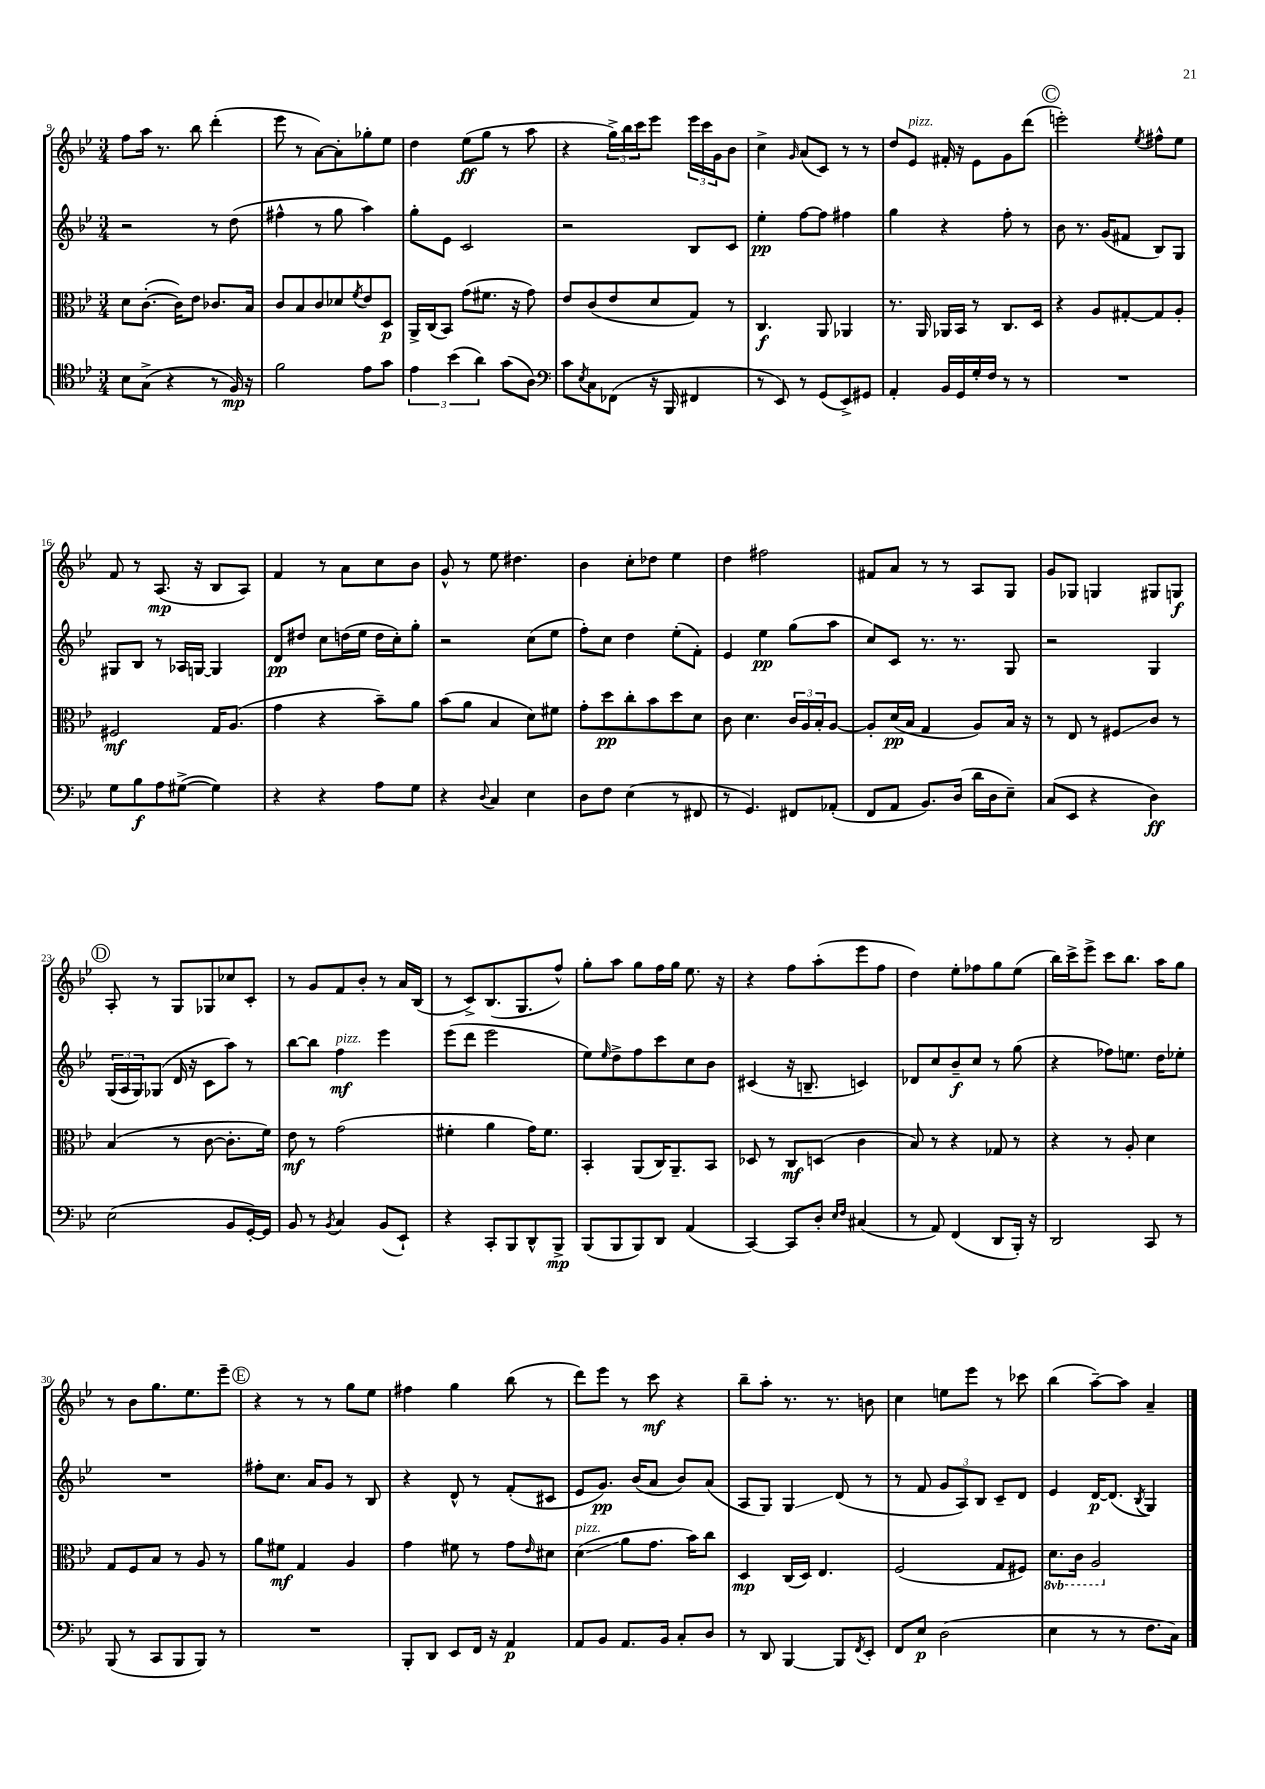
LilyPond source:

<<
\new StaffGroup <<
\new Staff = "s0" {
    \clef treble \key bes \major \numericTimeSignature \time 3/4
    f''8 a''16 r8. bes''8 d'''4-.( |
    ees'''8 r8 a'8~) a'8-. ges''8-. ees''8 |
    d''4 ees''8\ff( g''8 r8 a''8 |
    r4 \tuplet 3/2 { g''16->) bes''16 c'''16 } ees'''8 \tuplet 3/2 { ees'''16 c'''16 g'16 } bes'8 |
    c''4-> \grace { g'16 } a'8( c'8) r8 r8 |
    d''8 ees'8^\markup { \italic "pizz." } fis'16-. r16 ees'8 g'8 d'''8( |
    \mark \markup { \circle "C" } e'''2-.) \acciaccatura { ees''8 } fis''8-^ ees''8 |
    f'8 r8 a8.\mp( r16 bes8 a8) |
    f'4 r8 a'8 c''8 bes'8 |
    g'8-^ r8 ees''8 dis''4. |
    bes'4 c''8-. des''8 ees''4 |
    d''4 fis''2 |
    fis'8 a'8 r8 r8 a8 g8 |
    g'8 ges8 g4 gis8 g8\f |
    \mark \markup { \circle "D" } a8-. r8 g8 ges8 ces''8 c'8-. |
    r8 g'8 f'8 bes'8-. r8 a'16 bes16( |
    r8 c'8->) bes8.( g8. f''8-^) |
    g''8-. a''8 g''8 f''16 g''16 ees''8. r16 |
    r4 f''8 a''8-.( ees'''8 f''8 |
    d''4) ees''8-. fes''8 g''8 ees''8( |
    bes''16) c'''16-> ees'''8-> c'''8 bes''8. a''16 g''8 |
    r8 bes'8 g''8. ees''8. ees'''8-- |
    \mark \markup { \circle "E" } r4 r8 r8 g''8 ees''8 |
    fis''4 g''4 bes''8( r8 |
    d'''8) ees'''8 r8 c'''8\mf r4 |
    bes''8-- a''8-. r8. r8. b'8 |
    c''4 e''8 ees'''8 r8 ces'''8 |
    bes''4( a''8~--) a''8 a'4-- \bar "|." |
}
\new Staff = "s1" {
    \clef treble \key bes \major \numericTimeSignature \time 3/4
    r2 r8 d''8( |
    fis''4-^ r8 g''8 a''4) |
    g''8-. ees'8 c'2 |
    r2 bes8 c'8 |
    ees''4-.\pp f''8~ f''8 fis''4 |
    g''4 r4 f''8-. r8 |
    \mark \markup { \circle "C" } bes'8 r8. g'16( fis'8 bes8) g8 |
    gis8 bes8 r8 aes16 g16~ g4 |
    d'8\pp dis''8 c''8 d''16( ees''16 d''16 c''16-.) g''8-. |
    r2 c''8( ees''8 |
    f''8-.) c''8 d''4 ees''8-.( f'8-.) |
    ees'4 ees''4\pp g''8( a''8 |
    c''8) c'8 r8. r8. g8 |
    r2 g4 |
    \mark \markup { \circle "D" } \tuplet 3/2 { g16( a16 g16) } ges8( d'16 r16 c'8 a''8) r8 |
    bes''8~ bes''8 f''4\mf^\markup { \italic "pizz." } ees'''4 |
    ees'''8( d'''8 ees'''2 |
    ees''8) \grace { ees''16 } d''8-> f''8 c'''8 c''8 bes'8 |
    cis'4( r16 b8.-- c'4) |
    des'8 c''8 bes'8--\f c''8 r8 g''8( |
    r4 fes''8) e''8. d''16 ees''8-. |
    R2. |
    \mark \markup { \circle "E" } fis''8-. c''8. a'16 g'8 r8 bes8 |
    r4 d'8-^ r8 f'8-.( cis'8 |
    ees'8 g'8.\pp) bes'16( a'8 bes'8) a'8( |
    a8 g8) g4\glissando d'8( r8 |
    r8 f'8 \tuplet 3/2 { g'8 a8) bes8 } c'8-- d'8 |
    ees'4 d'16~\p d'8.( \acciaccatura { bes8 } g4) \bar "|." |
}
\new Staff = "s2" {
    \clef alto \key bes \major \numericTimeSignature \time 3/4 \set Staff.ottavationMarkups = #ottavation-simple-ordinals
    d'8 c'8.~-.( c'16) ees'8 ces'8. bes16 |
    c'8 bes8 c'8 des'8 \acciaccatura { f'8 } ees'8 d8\p |
    a,16-> c16( bes,8) g'8( fis'8. r16 g'8) |
    ees'8 c'8( ees'8 d'8 g8) r8 |
    c4.\f a,8 aes,4 |
    r8. a,16 aes,16 bes,16 r8 c8. d16 |
    \mark \markup { \circle "C" } r4 a8 gis8~-. gis8 a8-. |
    fis2\mf g16 a8.( |
    g'4 r4 bes'8--) a'8 |
    bes'8( a'8 bes4 d'8) fis'8 |
    g'8-. d''8\pp c''8-. bes'8 d''8 d'8 |
    c'8 d'4. \tuplet 3/2 { c'16 a16 bes16-. } a8~ |
    a8-. d'16\pp( bes16 g4 a8) bes16 r16 |
    r8 ees8 r8 fis8\glissando c'8 r8 |
    \mark \markup { \circle "D" } bes4( r8 c'8~ c'8.-. f'16) |
    ees'8\mf r8 g'2( |
    fis'4-. a'4 g'16) fis'8. |
    bes,4-. a,8( c16) a,8.-- bes,8 |
    des8 r8 c8\mf d8( c'4 |
    bes8) r8 r4 ges8 r8 |
    r4 r8 a8-. d'4 |
    g8 f8 bes8 r8 a8 r8 |
    \mark \markup { \circle "E" } a'8 fis'8\mf g4 a4 |
    g'4 fis'8 r8 g'8 \grace { ees'16 } dis'8 |
    d'4\glissando^\markup { \italic "pizz." }( a'8 g'8. bes'16) c''8 |
    d4\mp c16( d16) ees4. |
    f2( g8 fis8) |
    \ottava #-1 d8. c16 a,2 \ottava #0 \bar "|." |
}
\new Staff = "s3" {
    \clef tenor \key bes \major \numericTimeSignature \time 3/4
    bes8 g8->( r4 r8 f16\mp) r16 |
    f'2 ees'8 g'8 |
    \tuplet 3/2 { ees'4 bes'4( a'4) } g'8( a8) |
    \clef bass c'8 \acciaccatura { ees8 } c8 fes,8( r16 bes,,16 fis,4 |
    r8 ees,8) r8 g,8( ees,8->) gis,8 |
    a,4-. bes,16 g,16 g16-. f16 r8 r8 |
    \mark \markup { \circle "C" } R2. |
    g8 bes8\f a8 gis8~->( gis4) |
    r4 r4 a8 g8 |
    r4 \appoggiatura { d8 } c4 ees4 |
    d8 f8 ees4( r8 fis,8 |
    r8 g,4.) fis,8 aes,8-.( |
    f,8 a,8 bes,8.) d16( d'16 d16 ees8--) |
    c8( ees,8 r4 d4\ff) |
    \mark \markup { \circle "D" } ees2( bes,8 g,16~-.) g,16 |
    bes,8 r8 \acciaccatura { bes,8 } c4 bes,8( ees,8-!) |
    r4 c,8-. bes,,8 d,8-^ bes,,8->\mp |
    bes,,8( bes,,8 bes,,8) d,8 a,4( |
    c,4~) c,8 d8-. \grace { ees16 f16 } cis4( |
    r8 a,8) f,4( d,8 bes,,16-.) r16 |
    d,2 c,8 r8 |
    bes,,8( r8 c,8 bes,,8 bes,,8) r8 |
    \mark \markup { \circle "E" } R2. |
    bes,,8-. d,8 ees,8 f,16 r16 a,4\p |
    a,8 bes,8 a,8. bes,16 c8-. d8 |
    r8 d,8 bes,,4~ bes,,8 \acciaccatura { f,8 } ees,8-. |
    f,8 ees8\p d2( |
    ees4 r8 r8 f8. c16) \bar "|." |
}
>>
>>
\layout { \context { \Score currentBarNumber = #9 } }
